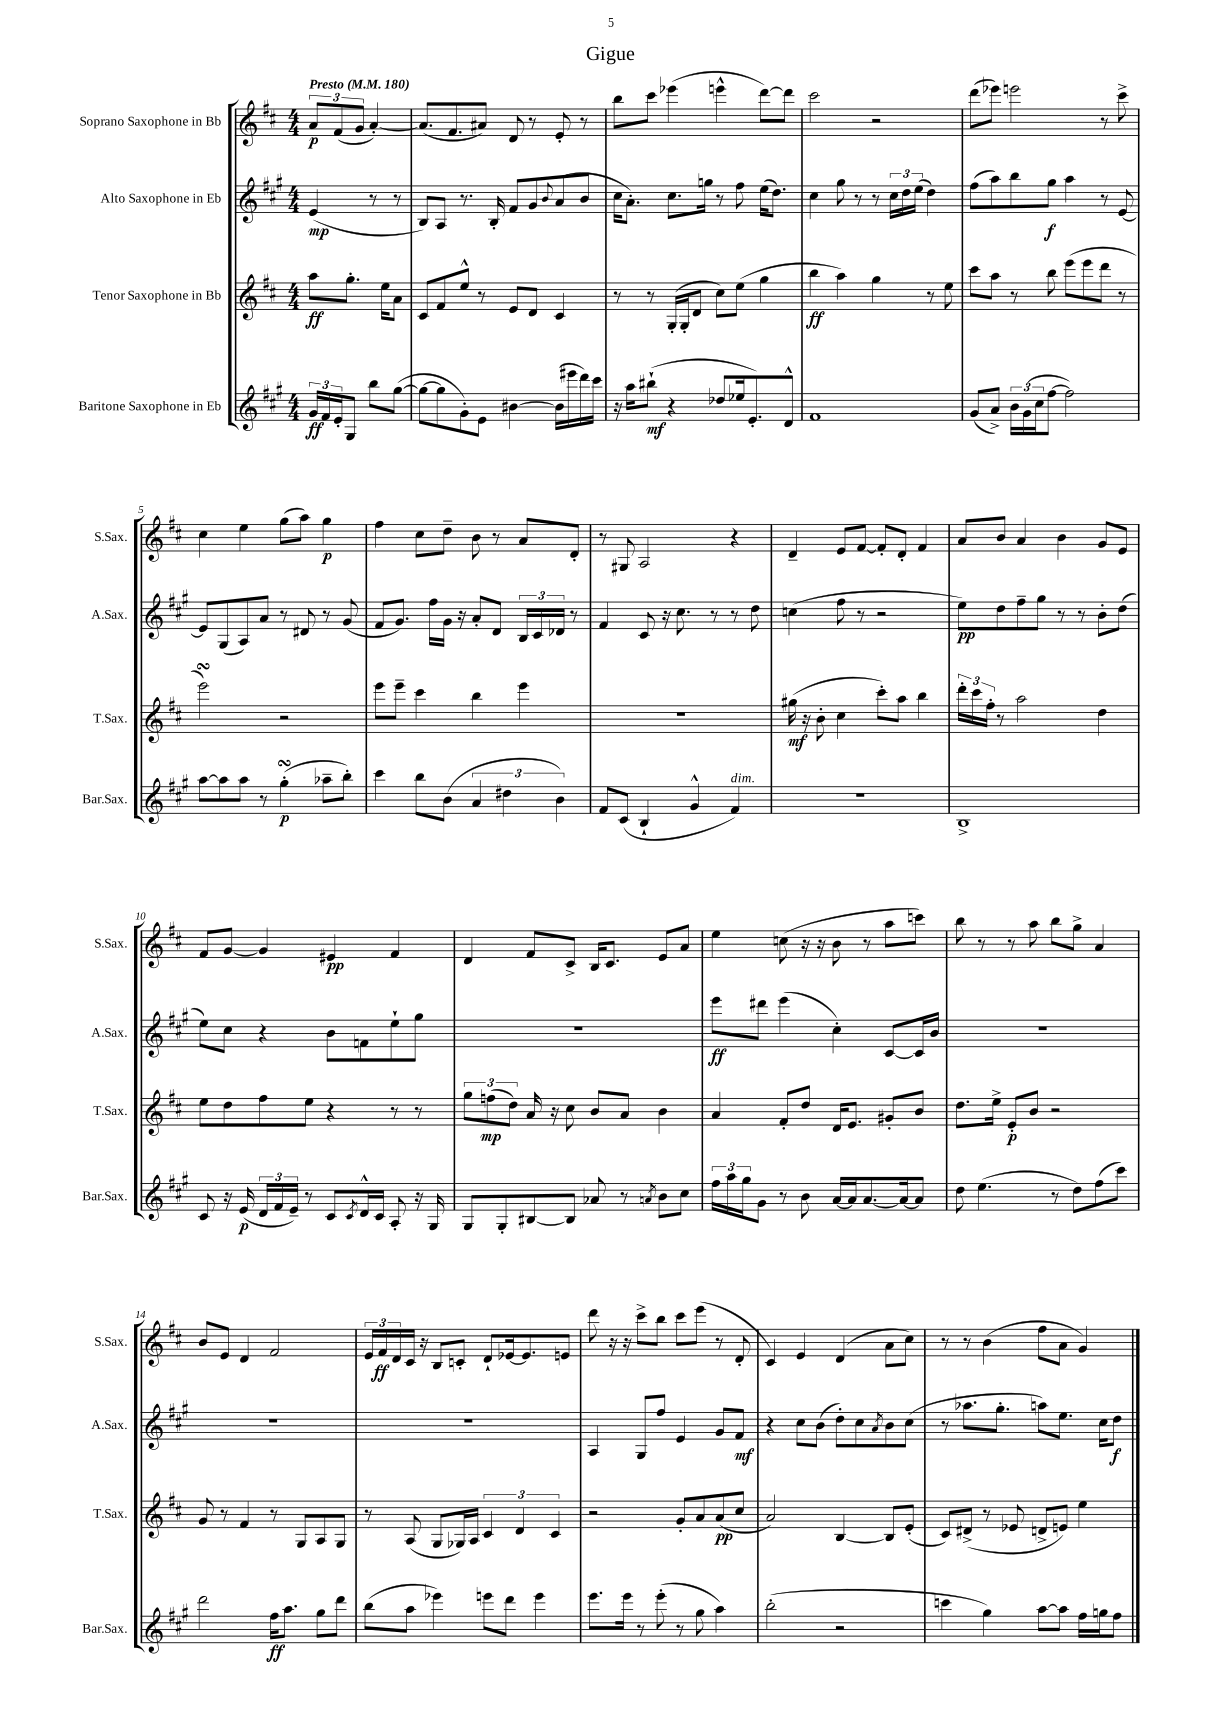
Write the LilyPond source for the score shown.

\header { title = "Gigue" }
<<
\new StaffGroup <<
\new Staff = "s0" \with { instrumentName = "Soprano Saxophone in Bb" shortInstrumentName = "S.Sax." } {
    \clef treble \key d \major \numericTimeSignature \time 4/4 \partial 2 \tempo "Presto" 4 = 180
    \tuplet 3/2 { a'8\p fis'8( g'8 } a'4~-.) |
    a'8.( fis'8. ais'8) d'8 r8 e'8-. r8 |
    b''8 cis'''8 ees'''4( e'''4-^ d'''8~) d'''8 |
    cis'''2 r2 |
    d'''8( ees'''8) e'''2 r8 cis'''8-> |
    cis''4 e''4 g''8( a''8) g''4\p |
    fis''4 cis''8 d''8-- b'8 r8 a'8 d'8-. |
    r8 gis8 a2 r4 |
    d'4-- e'8 fis'8~ fis'8-. d'8-. fis'4 |
    a'8 b'8 a'4 b'4 g'8 e'8 |
    fis'8 g'8~ g'4 eis'4\pp fis'4 |
    d'4 fis'8 cis'8-> b16 cis'8. e'8 a'8 |
    e''4 c''8( r16 r16 b'8 r8 a''8 c'''8) |
    b''8 r8 r8 a''8 b''8 g''8-> a'4 |
    b'8 e'8 d'4 fis'2 |
    \tuplet 3/2 { e'16 fis'16\ff d'16 } cis'16 r16 b8 c'8-. d'8-! ees'16~ ees'8. e'8 |
    d'''8 r16 r16 cis'''8-> b''8 cis'''8 e'''8( r8 d'8-. |
    cis'4) e'4 d'4( a'8 cis''8) |
    r8 r8 b'4( fis''8 a'8 g'4) \bar "|." |
}
\new Staff = "s1" \with { instrumentName = "Alto Saxophone in Eb" shortInstrumentName = "A.Sax." } {
    \clef treble \key a \major \numericTimeSignature \time 4/4 \partial 2
    e'4\mp( r8 r8 |
    b8) a8 r8. b16-. fis'8 gis'8 \appoggiatura { b'8 } a'8( b'8 |
    cis''16 a'8.-.) cis''8. g''16 r8 fis''8 e''16( d''8.) |
    cis''4 gis''8 r8 r8 \tuplet 3/2 { cis''16 d''16 e''16( } d''4) |
    fis''8( a''8) b''8 gis''8\f a''4 r8 e'8~ |
    e'8 gis8( a8) a'8 r8 dis'8 r8 gis'8( |
    fis'8 gis'8.) fis''16 gis'16 r16 a'8-. d'8 \tuplet 3/2 { b16 cis'16 des'16 } r8 |
    fis'4 cis'8 r16 cis''8. r8 r8 d''8 |
    c''4( fis''8 r8 r2 |
    e''8\pp) d''8 fis''8-- gis''8 r8 r8 b'8-. d''8( |
    e''8) cis''8 r4 b'8 f'8 e''8-! gis''8 |
    R1 |
    e'''8\ff dis'''8 e'''4( cis''4-.) cis'8~ cis'16 b'16 |
    R1 |
    R1 |
    R1 |
    a4 gis8 fis''8 e'4 gis'8 fis'8\mf |
    r4 cis''8 b'8( d''8-.) cis''8 \acciaccatura { a'8 } b'8 cis''8( |
    r8 aes''8. gis''8.-. a''8) e''8. cis''16 d''8\f \bar "|." |
}
\new Staff = "s2" \with { instrumentName = "Tenor Saxophone in Bb" shortInstrumentName = "T.Sax." } {
    \clef treble \key d \major \numericTimeSignature \time 4/4 \partial 2
    a''8\ff g''8.-. e''16 a'8 |
    cis'8 fis'8 e''8-^ r8 e'8 d'8 cis'4 |
    r8 r8 g16-.( g16-. d'8 cis''8) e''8( g''4 |
    b''4\ff a''4) g''4 r8 e''8 |
    cis'''8 a''8 r8 b''8 e'''8( e'''8 d'''8 r8 |
    e'''2\turn) r2 |
    e'''8 e'''8-- cis'''4 b''4 e'''4 |
    r1 |
    gis''16\mf( r16 b'8-. cis''4 cis'''8-.) a''8 b''4 |
    \tuplet 3/2 { d'''16-. cis'''16 fis''16-. } r8 a''2 d''4 |
    e''8 d''8 fis''8 e''8 r4 r8 r8 |
    \tuplet 3/2 { g''8 f''8\mp( d''8) } a'16 r16 cis''8 b'8 a'8 b'4 |
    a'4 fis'8-. d''8 d'16 e'8. gis'8-. b'8 |
    d''8. e''16-> e'8-.\p b'8 r2 |
    g'8 r8 fis'4 r8 g8 a8 g8 |
    r8 a8( g8 ges16) a16 \tuplet 3/2 { cis'4 d'4 cis'4 } |
    r2 g'8-. a'8 a'8\pp( cis''8 |
    a'2) b4~ b8 e'8-.( |
    cis'8) dis'8->( r8 ees'8 d'8-> e'8) e''4 \bar "|." |
}
\new Staff = "s3" \with { instrumentName = "Baritone Saxophone in Eb" shortInstrumentName = "Bar.Sax." } {
    \clef treble \key a \major \numericTimeSignature \time 4/4 \partial 2
    \tuplet 3/2 { gis'16\ff fis'16 e'16-. } gis8 b''8 gis''8~( |
    gis''8~ gis''8 gis'8-.) e'8 bis'4~ bis'16( eis'''16 d'''16) cis'''16 |
    r16 a''16 bis''8-!\mf( r4 des''8 ees''16 e'8.-.) d'8-^ |
    fis'1 |
    gis'8( a'8->) \tuplet 3/2 { b'16 gis'16( cis''16 } fis''8~ fis''2) |
    a''8~ a''8 a''8 r8 gis''4-.\turn\p( aes''8-- b''8-.) |
    cis'''4 b''8 b'8( \tuplet 3/2 { a'4 dis''4 b'4) } |
    fis'8 cis'8( b4-! gis'4-^ fis'4^\markup { \italic "dim." }) |
    r1 |
    b1-> |
    cis'8 r16 e'16\p( \tuplet 3/2 { d'16 fis'16 e'16--) } r8 cis'8 \acciaccatura { cis'8 } d'16-^ cis'16 a8-. r16 gis16 |
    gis8 gis8-. bis8~ bis8 aes'8 r8 \acciaccatura { a'8 } b'8 cis''8 |
    \tuplet 3/2 { fis''16 a''16 gis''16 } gis'8 r8 b'8 a'16~ a'16 a'8.~ a'16~ a'8 |
    d''8 e''4.( r8 d''8) fis''8( cis'''8) |
    d'''2 fis''16\ff a''8. gis''8 d'''8 |
    b''8( a''8 ees'''4) e'''8 d'''8 e'''4 |
    e'''8. e'''16 r8 e'''8-.( r8 gis''8 a''4) |
    b''2-.( r2 |
    c'''4 gis''4) a''8~ a''8 fis''16 g''16 fis''8 \bar "|." |
}
>>
>>
